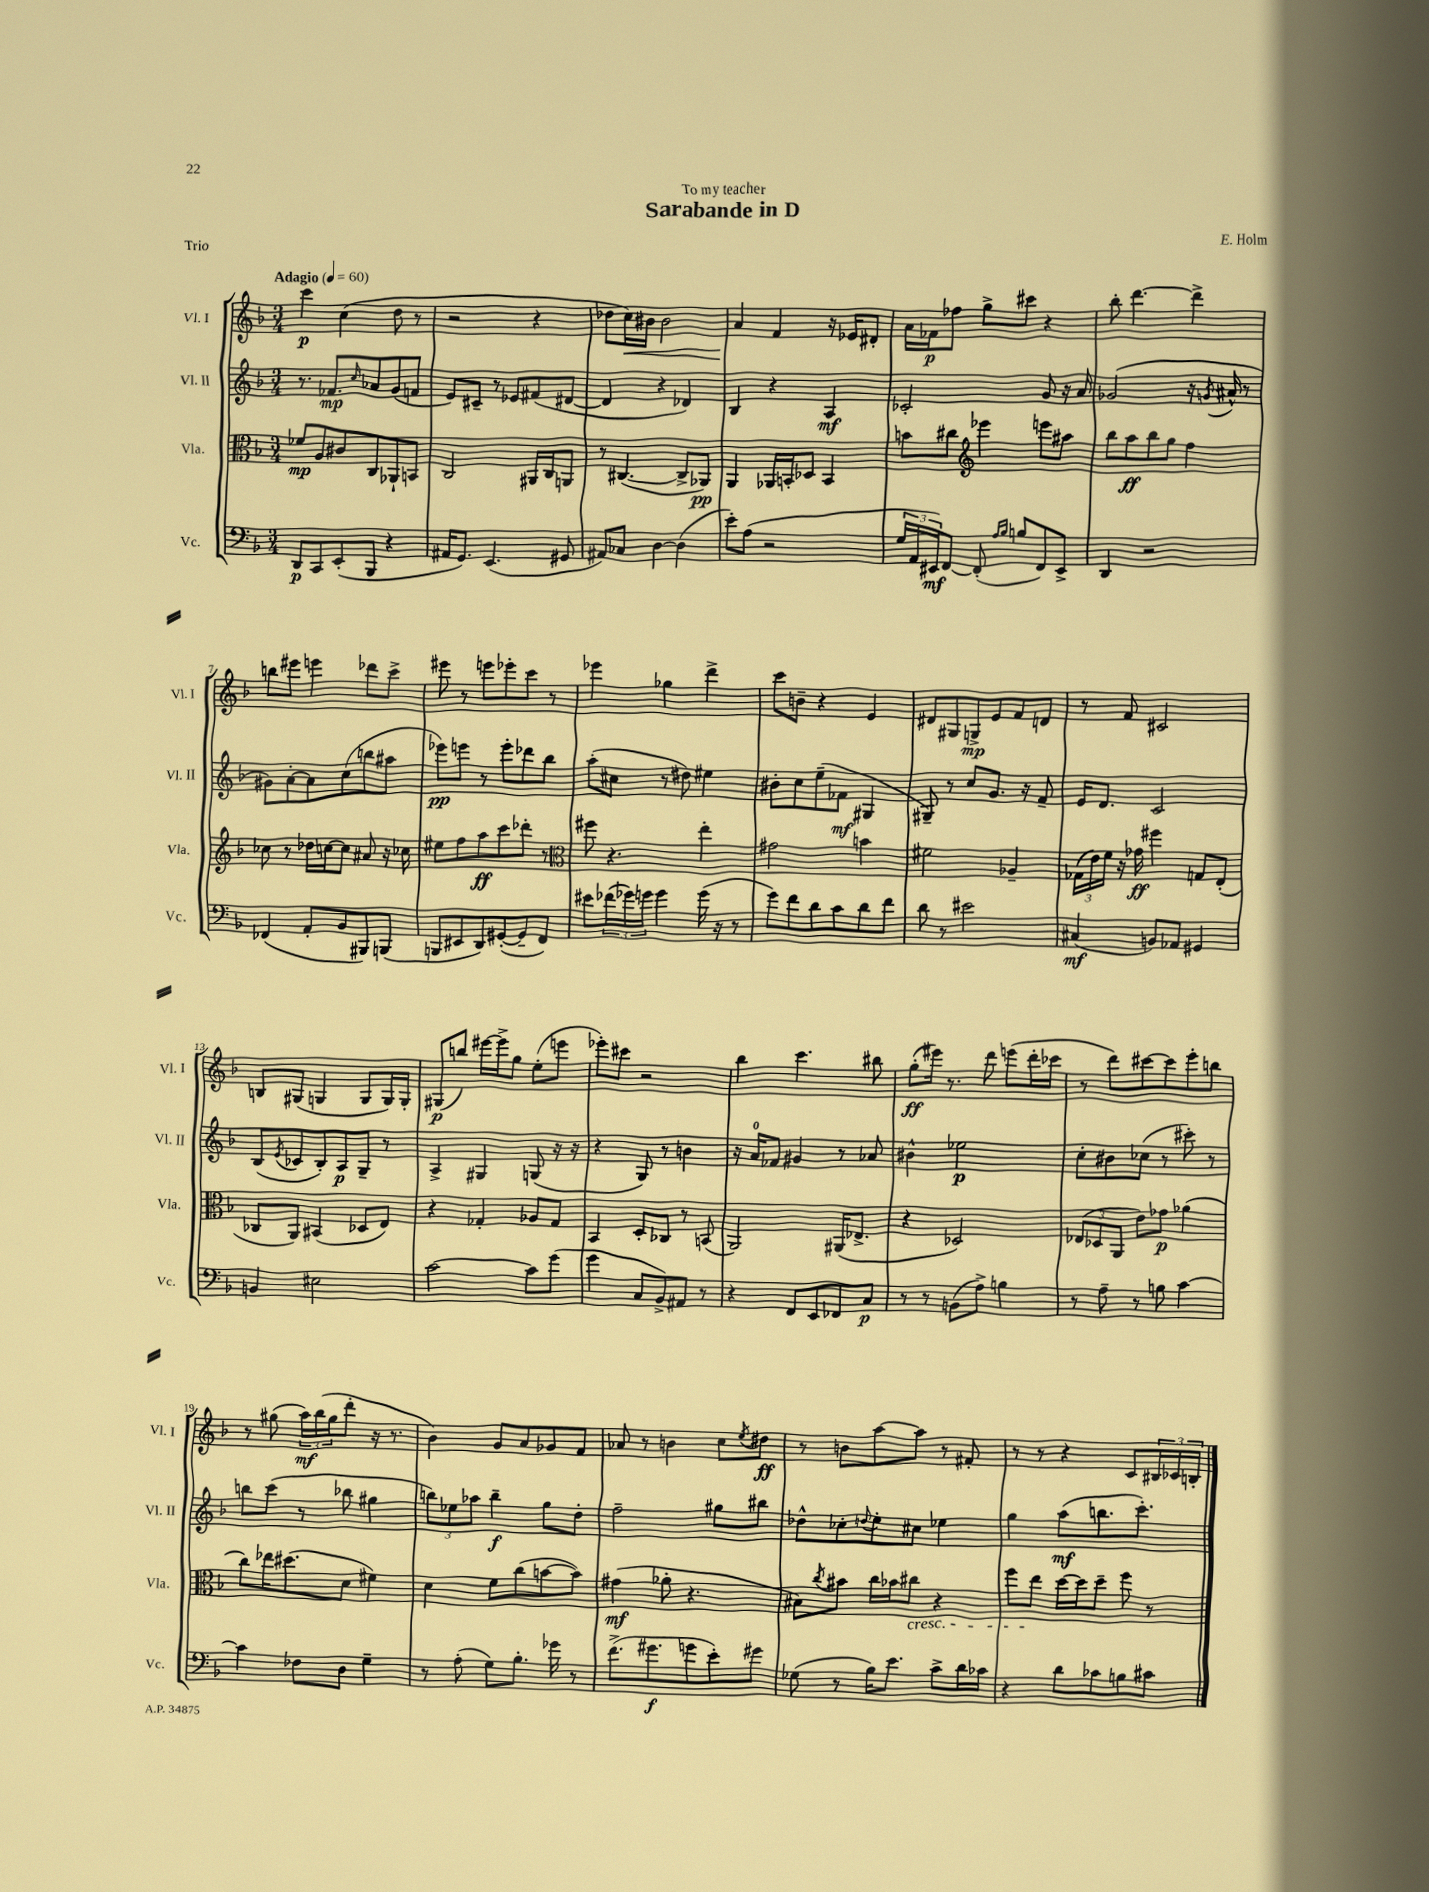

**kern	**kern	**kern	**kern
*staff4	*staff3	*staff2	*staff1
*clefF4	*clefC3	*clefG2	*clefG2
*k[b-]	*k[b-]	*k[b-]	*k[b-]
*M3/4	*M3/4	*M3/4	*M3/4
*MM60	*MM60	*MM60	*MM60
8DD	8f-	8.r	4ccc
8CC	8A	.	.
.	.	8.f-	.
(8EE'	8c#	.	(4cc
.	.	16qqcc	.
8BBB-	8C	8a-	.
4r	8AA-`	(8g	8dd
.	8BB	8f	8r
=	=	=	=
16AA#	2C	8e)	2r
8.GG)	.	.	.
.	.	8c#~	.
(4.EE	.	8r	.
.	.	8e-	.
.	16AA#	(8f#	4r
.	16C	.	.
8GG#	8AA	[8d#	.
=	=	=	=
8AA#)	8r	4d#]	8dd-
8C-	([4.C#	.	16cc)
.	.	.	16b#
[4D	.	4r	2b#
(4D]	8C#^]	4d-)	.
.	8AA-)	.	.
=	=	=	=
8e')	4AA	4B-	4a
(8A	.	.	.
2r	16AA-	4r	4f
.	16BB'	.	.
.	8D-	.	.
.	4BB	4A	16r
.	.	.	16e-
.	.	.	8d#'
=	=	=	=
24G	8b	2c-'	16a
24AA	.	.	.
.	.	.	16f-
24EE#)	.	.	.
[8FF	8cc#	.	8ff-
*	*clefG2	*	*
(8FF']	4eee-	.	8gg^
16qqA	.	.	.
16qqB-	.	.	.
8B	.	.	8ccc#
8FF)	8eee	8g	4r
8EE#^	8aa#	16r	.
.	.	16a	.
=	=	=	=
4DD	8bb-	(2g-	8bb-'
.	8aa	.	[4.ddd
2r	8bb-	.	.
.	8gg	.	.
.	4ff	16r	4ddd^]
.	.	8qg	.
.	.	16a#^^	.
.	.	8r	.
=	=	=	=
(4FF-	8cc-	8g#)	8bb
.	8r	[8a'	8eee#
8AA'	16dd-	8a]	4eee
.	[16cc	.	.
8BB-	8cc]	(8cc	.
8BBB#)	8a#	8bb	8ddd-
(8BBB	16r	8aa#	8ccc^
.	16cc-	.	.
=	=	=	=
8BBB	8ee#	8eee-)	8eee#
8EE#	8ff	8eee	8r
8DD)	8aa	8r	8eee
([8GG#'	8ccc	8eee'	8eee-'
8GG#~]	8ddd-'	8ddd-	8ccc
8FF)	8r	8bb-	8r
=	=	=	=
*	*clefC3	*	*
8e#	8ff#	(8aa'	4eee-
(24f-	4.r	8cc#	.
24g-)	.	.	.
24g	.	.	.
4g	.	8r	4gg-
.	.	8dd#)	.
(16g	4ee'	4ee#	4ddd^
16r	.	.	.
8r	.	.	.
=	=	=	=
8g)	2g#	8b#'	8ccc
8f	.	8cc	8b~
8d	.	(8ee~	4r
8c	.	8f-	.
8d	4b	4G#	4e
8f	.	.	.
=	=	=	=
8d	2f#	8G#~)	8d#
8r	.	8r	8G#
2e#	.	8cc	8G^
.	.	8.g	8e
.	4A-~	.	8f
.	.	16r	.
.	.	8f~	8d
=	=	=	=
(4C#	(24G-	16e	8r
.	24e)	.	.
.	.	8.d	.
.	24f	.	.
.	16r	.	8f
.	16g-	.	.
8BB)	4ff#	2c	2c#
8AA-	.	.	.
4GG#	8G	.	.
.	(8E'	.	.
=	=	=	=
4BB	8C-	(8B-	8B
.	.	8qe	.
.	8AA)	8c-	(8G#
2E#	(4BB#	8B-')	4G
.	.	8A	.
.	8D-	8G~	8G
.	8E)	8r	16G)
.	.	.	16G'
=	=	=	=
[2c	4r	4A^	(8G#
.	.	.	8bb)
.	4G-'	4G#	[16eee#
.	.	.	16eee#^]
.	.	.	8gg
8c]	8A-	(8G	(8ee'
(8g	8G-	16r	8eee
.	.	16r	.
=	=	=	=
4g	4BB-	4r	8eee-')
.	.	.	8ccc#
8C	8D'	8G)	2r
8BB-^)	8C-	8r	.
8AA#	8r	4b	.
8r	(8BB	.	.
=	=	=	=
4r	2AA)	16r	4bb-
.	.	16a	.
.	.	8f-	.
8FF	.	4g#	4.ccc
8EE	.	.	.
8FF-	(16AA#	8r	.
.	8.E-^	.	.
8C	.	8a-	8bb#
=	=	=	=
8r	4r	4b#^^	(8gg'
8r	.	.	16eee#)
.	.	.	8.r
(8BB	2D-)	2ee-	.
8A^)	.	.	8ddd
4B	.	.	(8eee
.	.	.	16ddd'
.	.	.	16ccc-
=	=	=	=
8r	(12E-	8cc'	8r
.	12D-	.	.
8A~	.	8b#	8ddd)
.	12AA	.	.
8r	8e)	(8cc-	[8ccc#
8B	8g-	8r	8ccc#]
[4c	(4a-	8ccc#')	8eee'
.	.	8r	8bb
=	=	=	=
4c]	8cc)	8bb	8r
.	16ee-	(8ccc	(8gg#
.	(8.dd#	.	.
8F-	.	8r	24aa)
.	.	.	(24bb-
.	.	.	24gg#
8D	8d	8bb-	8ddd'
4G~	4f#)	4gg#	16r
.	.	.	8.r
=	=	=	=
8r	4d	12bb)	4b-)
.	.	12ee-	.
(8A'	.	.	.
.	.	12aa-	.
8G)	8f	4bb~	8g
8.B-'	(8cc	.	8a
.	[8b	8gg	8g-
16g-	.	.	.
8r	8b])	8dd'	8f
=	=	=	=
(8.f^	(4g#	2ff~	8a-
.	.	.	8r
8.g#	.	.	.
.	8a-'	.	4b
8g	4.r	.	.
8e')	.	8gg#	8cc
.	.	.	8qee
8g#	.	8bb#	8dd#
=	=	=	=
(8G-	8B#)	8dd-^^	8r
.	8qcc	.	.
8r	8b#	8cc-'	8b
.	.	8qqdd	.
16B-)	16cc	8ee'	[8aa
8.e	16b-	.	.
.	8cc#	8cc#	8aa]
8c^	4r	4ee-	8r
16d	.	.	8f#'
16c-	.	.	.
=	=	=	=
4r	8ff	4gg	8r
.	8ee	.	8r
8d	[16dd	(8aa	4r
.	16dd]	.	.
8c-	8dd~	8.bb	.
8B	8ff	.	8c
.	.	8.ccc')	.
8c#	8r	.	24B#
.	.	.	24c-
.	.	.	24B'
==	==	==	==
*-	*-	*-	*-
